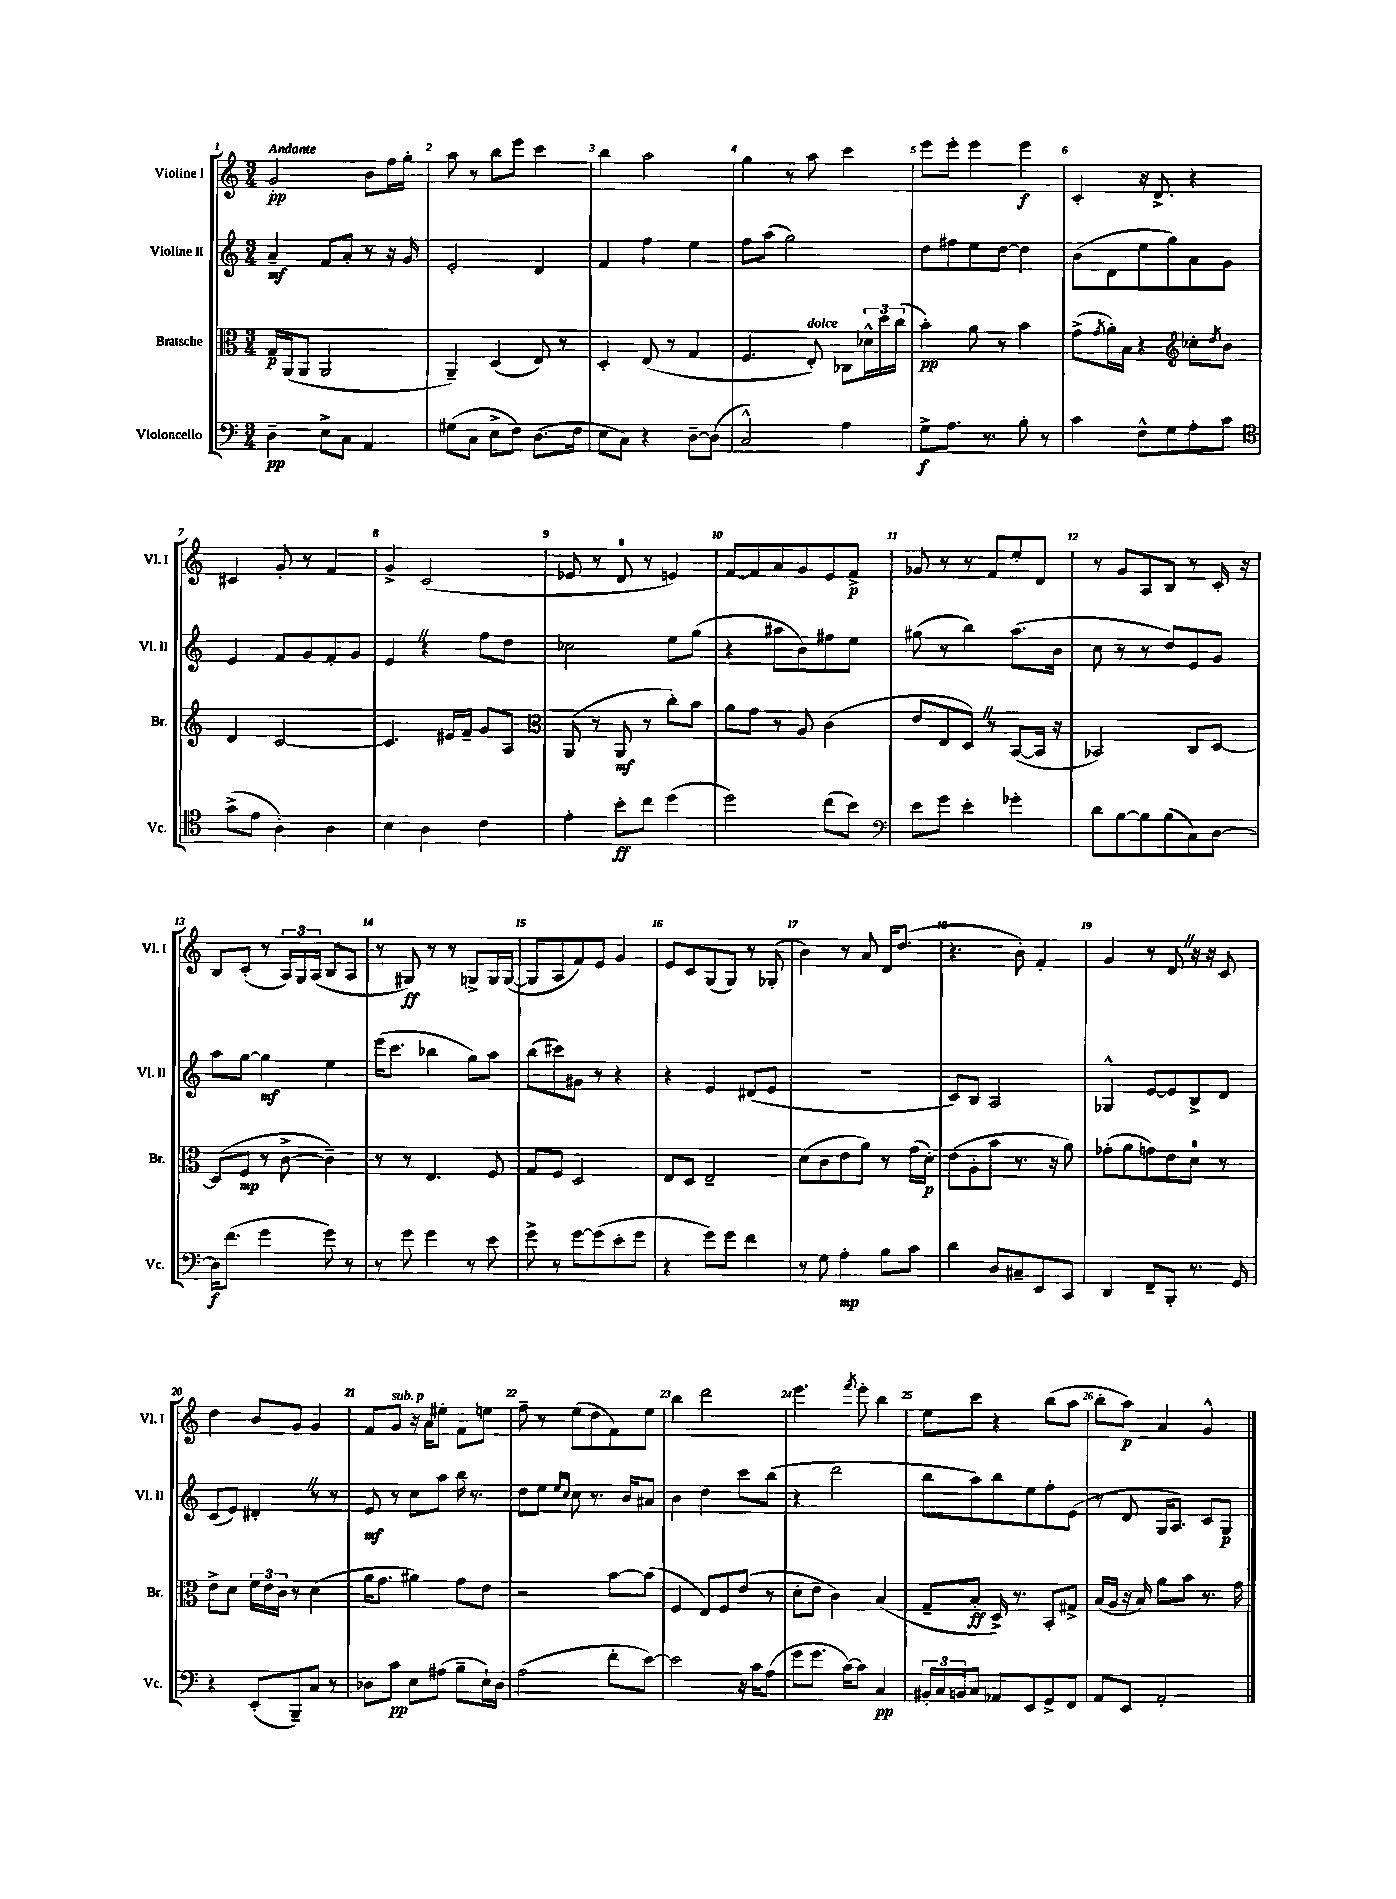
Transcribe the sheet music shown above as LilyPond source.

<<
\new StaffGroup <<
\new Staff = "s0" \with { instrumentName = "Violine I" shortInstrumentName = "Vl. I" } {
    \clef treble \key c \major \numericTimeSignature \time 3/4 \tempo "Andante"
    g'2-.\pp b'8 f''16 g''16-. |
    a''8 r8 b''8 e'''8 c'''4 |
    b''4 a''2 |
    g''4 r8 a''8 c'''4 |
    e'''8 e'''8-. e'''4 e'''4\f |
    c'4-. r16 d'8.-> r4 |
    cis'4 g'8-. r8 f'4 |
    g'4-> c'2( |
    ees'8 r8 d'8-0 r8 e'4) |
    f'8~ f'8 a'8 g'8 e'8 f'8->\p |
    ges'8 r8 r8 f'8 e''8-. d'8 |
    r8 g'8 a8 b8 r8 c'16-. r16 |
    b8 c'8-.( r8 \tuplet 3/2 { a16) g16 a16( } b8 a8 |
    r8 gis8\ff) r8 r8 g8-> g16 g16~( |
    g8 a8 f'8) e'8 g'4 |
    e'8 c'8 g8( g8) r8 ges8-.( |
    b'4) r8 a'8 d'16 d''8.( |
    r4. b'8-.) f'4-. |
    g'4 r8 d'8 \once \override BreathingSign.text = \markup { \musicglyph "scripts.caesura.straight" } \breathe r16 r16 c'8 |
    d''4 b'8 g'8 g'4 |
    f'8 g'8^\markup { \italic "sub. p" } r16 a'16 eis''8-. f'8 e''8 |
    f''8-- r8 e''8( d''8 f'8) e''8 |
    b''4 d'''2 |
    e'''4. \acciaccatura { f'''8 } e'''8-. b''4 |
    e''8 c'''8 r4 b''8( a''8 |
    b''8-. a''8\p) a'4 g'4-^ \bar "|." |
}
\new Staff = "s1" \with { instrumentName = "Violine II" shortInstrumentName = "Vl. II" } {
    \clef treble \key c \major \numericTimeSignature \time 3/4
    a'4--\mf f'8 a'8-. r8 r16 g'16 |
    e'2-. d'4 |
    f'4 f''4 e''4 |
    f''8 a''8( g''2) |
    d''8 fis''8 e''8 d''8~ d''4 |
    b'8( d'8 e''8 g''8) a'8 g'8 |
    e'4 f'8 g'8 f'8-. g'8 |
    e'4 \once \override BreathingSign.text = \markup { \musicglyph "scripts.caesura.straight" } \breathe r4 f''8 d''8 |
    ces''2 e''8 g''8( |
    r4 ais''8 b'8) fis''8 e''8 |
    gis''8( r8 b''4) a''8.( b'16 |
    c''8 r8 r8 d''8) e'8 g'8 |
    a''8 g''8~ g''4\mf e''4 |
    e'''16( c'''8. bes''4 g''8) a''8 |
    b''8( cis'''8) gis'8 r8 r4 |
    r4 e'4 dis'8( e'8 |
    R2. |
    c'8) b8 a2 |
    ges4-^ e'8~ e'8 b8-> d'8 |
    c'8( e'8) dis'4-. \once \override BreathingSign.text = \markup { \musicglyph "scripts.caesura.straight" } \breathe r8 r8 |
    e'8\mf r8 c''8 a''8 b''16 r8. |
    d''8 e''8 \grace { e''16 c''16 } c''8 r8. b'16 ais'8 |
    b'4 d''4 c'''8 b''8( |
    r4 d'''2 |
    b''8 a''8) b''8 e''8 f''8-. e'8( |
    r8 d'8 g16 a8.) c'8 g8\p \bar "|." |
}
\new Staff = "s2" \with { instrumentName = "Bratsche" shortInstrumentName = "Br." } {
    \clef alto \key c \major \numericTimeSignature \time 3/4
    g16\p a,16( a,8 a,2 |
    a,4--) d4( e8) r8 |
    d4-. e8( r8 g4 |
    f4. e8-.^\markup { \italic "dolce" }) ces8 \tuplet 3/2 { des'16-^ d''16 c''16( } |
    b'4-.\pp) a'8 r8 b'4 |
    g'8->( \acciaccatura { g'8 } a'16-.) b16 r4 \clef treble ces''8-. \acciaccatura { d''8 } b'8 |
    d'4 c'2~ |
    c'4. eis'16 f'16-- g'8 a8 |
    \clef alto a,8( r8 a,8\mf r8 c''8-.) b'8 |
    a'8 g'8 r8 a8 c'4( |
    e'8 e8 d8) \once \override BreathingSign.text = \markup { \musicglyph "scripts.caesura.straight" } \breathe r8 b,8~( b,16 r16 |
    bes,2) c8 d8~ |
    d8( f8\mp r8 c'8~-> c'4--) |
    r8 r8 e4. f8 |
    g8 f8 d2 |
    e8 d8 e2-- |
    d'8( c'8 e'8 a'8) r8 g'16( d'16-.\p) |
    e'8( a8-. b'8 r8. r16 a'8) |
    ges'8-.( a'8 g'8) e'8 d'8-0 r8 |
    e'8-> d'8 \tuplet 3/2 { f'16 e'16 c'16 } r8 d'4( |
    a'16 g'8. ais'4) g'8 e'8 |
    r2 b'8~ b'8( |
    f4 e8) f8 e'8( r8 |
    d'8-. e'8 c'4) b4( |
    g8-- b8-.\ff d16->) r8. b,8-. gis8-> |
    b16( a16 r16 b16) a'8 b'8 r8. g'16 \bar "|." |
}
\new Staff = "s3" \with { instrumentName = "Violoncello" shortInstrumentName = "Vc." } {
    \clef bass \key c \major \numericTimeSignature \time 3/4
    d4--\pp e8-> c8 a,4 |
    gis8( c8 e8-> f8) d8.( f16 |
    e8 c8) r4 d8~-- d8( |
    c2-^) a4 |
    g8->\f a8. r8. b8-. r8 |
    c'4 f8-^ g8 a8-. c'8 |
    \clef tenor g'8->( e'8 a4-.) a4 |
    b4 a4 c'4 |
    e'4-. b'8-.\ff c''8 d''4( |
    d''2) c''8( b'8) |
    \clef bass e'8 g'8 e'4-. ges'4-. |
    d'8 b8~ b8 b8( c8) d8~ |
    d16\f f'8.( g'4 g'8) r8 |
    r8 g'8 g'4 r8 e'8 |
    g'8-> r8 g'8~ g'8( e'8-. g'8 |
    r4 g'8) g'8 f'4 |
    r8 g8 a4-.\mp b8 c'8 |
    d'4 d8 cis8-- e,8 c,8 |
    d,4 f,8-- b,,8-. r8. g,16 |
    r4 e,8-.( b,,8--) c8 r8 |
    des8 c'8\pp e8 ais8( b8-- e16-!) des16 |
    a2( f'8-. e'8~) |
    e'2 r16 c'16 a8( |
    g'8 g'8. c'16~) c'8 c4\pp |
    \tuplet 3/2 { bis,16-. c16 b,16 } c8 aes,8 e,8 g,8-> f,8 |
    a,8 e,8 a,2-. \bar "|." |
}
>>
>>
\layout { \context { \Score \override BarNumber.break-visibility = ##(#f #t #t) barNumberVisibility = #all-bar-numbers-visible } }
